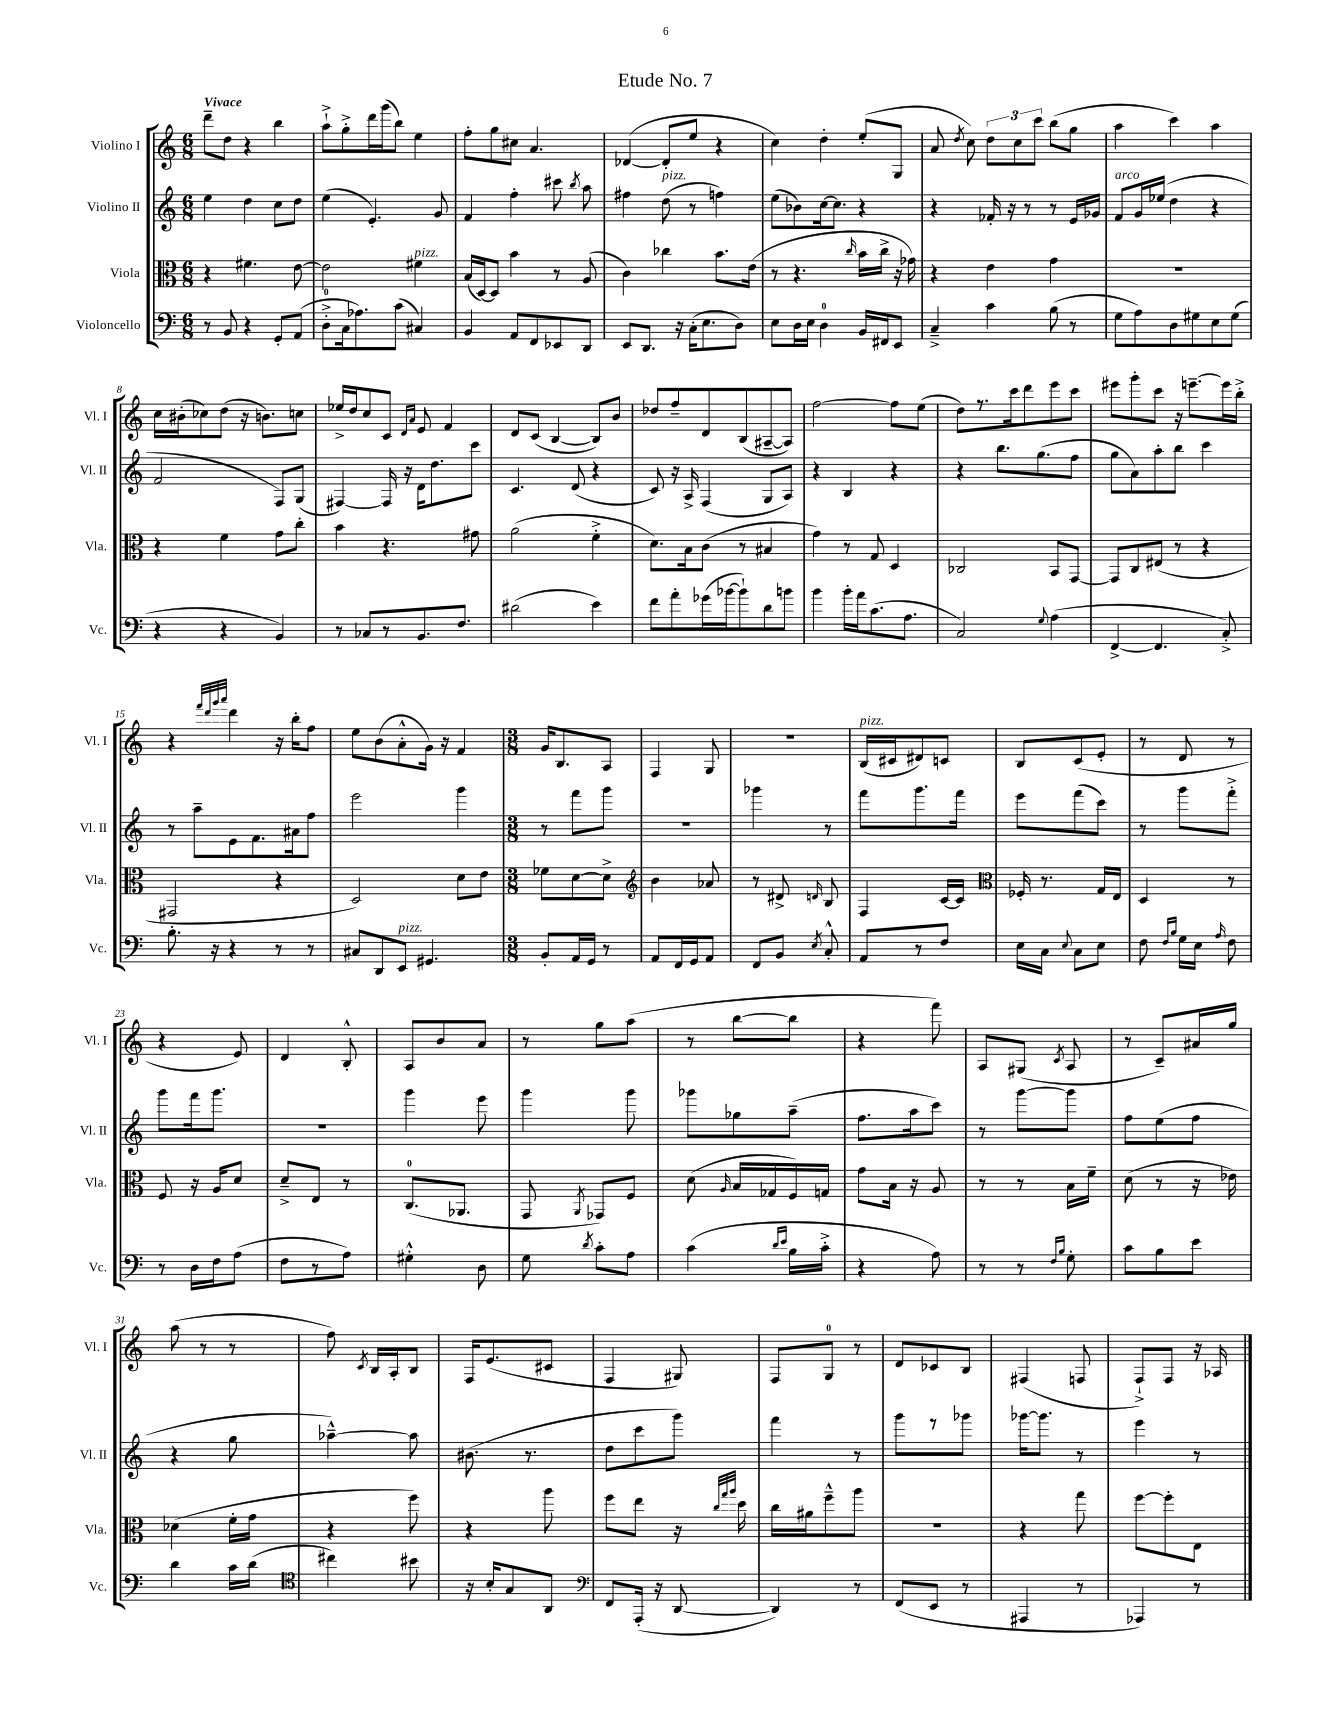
\header { title = "Etude No. 7" }
<<
\new StaffGroup <<
\new Staff = "s0" \with { instrumentName = "Violino I" shortInstrumentName = "Vl. I" } {
    \clef treble \key c \major \numericTimeSignature \time 6/8 \tempo "Vivace"
    \autoBeamOff d'''8[-- d''8] r4 b''4 |
    a''8[-!-> g''8-.-> d'''16 g'''16( b''8]) e''4 |
    f''8[-. g''8 cis''8] a'4. |
    des'4~( des'8[-. e''8] r4 |
    c''4) d''4-. e''8[-.( g8] |
    a'8 \acciaccatura { d''8 } c''8) \tuplet 3/2 { d''8[ c''8 c'''8] } b''8[( g''8] |
    a''4 c'''4) a''4 |
    c''16[ bis'16-.( ces''8) d''8]( r16 b'8.[) c''8] |
    ees''16[-> d''16 c''8 c'8] \grace { d'16[ a'16] } e'8 f'4 |
    d'8[ c'8]( b4~ b8[) b'8] |
    des''8[ f''8-- d'8 b8( ais8~-- ais8]) |
    f''2~ f''8[ e''8]( |
    d''8[) r8. c'''16 d'''8 e'''8 c'''8] |
    eis'''8[ g'''8-. c'''8] r16 e'''8.[~-- e'''16 b''16]-.-> |
    r4 \grace { f'''32[ d'''32 g'''32 a'''32] } d'''4 r16 b''16[-. f''8] |
    e''8[ b'8( a'8-.-^ g'16]) r16 f'4 |
    \numericTimeSignature \time 3/8 g'16[ b8. a8] |
    f4 g8 |
    R4. |
    b16[^\markup { \italic "pizz." }( cis'16 dis'8) c'8] |
    b8[ c'8( e'8]-. |
    r8 d'8 r8 |
    r4 e'8) |
    d'4 b8-.-^ |
    a8[ b'8 a'8] |
    r8 g''8[ a''8]( |
    r8 b''8[~ b''8] |
    r4 f'''8) |
    a8[ gis8]( \acciaccatura { c'8 } a8 |
    r8 c'8[--) ais'16 g''16] |
    a''8( r8 r8 |
    f''8) \acciaccatura { c'8 } b16[ a16-. b8] |
    f16[ e'8.( cis'8] |
    f4 gis8) |
    f8[ g8]-0 r8 |
    d'8[ ces'8 b8] |
    fis4( f8 |
    f8[-!->) f8] r16 aes16 \bar "|." |
}
\new Staff = "s1" \with { instrumentName = "Violino II" shortInstrumentName = "Vl. II" } {
    \clef treble \key c \major \numericTimeSignature \time 6/8
    \autoBeamOff e''4 d''4 c''8[ d''8] |
    e''4( e'4.-.) g'8 |
    f'4 f''4-. cis'''8 \acciaccatura { b''8 } a''8 |
    fis''4 d''8^\markup { \italic "pizz." }( r8 f''4) |
    e''8[( bes'8) c''16~ c''8.] r4 |
    r4 fes'16-. r16 r8 r8 e'16[ ges'16] |
    f'8[^\markup { \italic "arco" } g'16 ees''16]( d''4 r4 |
    f'2 f8[) g8]( |
    fis4~) fis16 r16 d'16[ d''8. c'''8] |
    c'4. d'8( r4 |
    c'8) r16 a16-> f4( g8[ a8]) |
    r4 b4 r4 |
    r4 b''8.[ g''8.( f''8] |
    g''8[ a'8) a''8-. b''8] c'''4 |
    r8 a''8[-- e'8 f'8. ais'16 f''8] |
    e'''2 g'''4 |
    \numericTimeSignature \time 3/8 r8 f'''8[ g'''8] |
    R4. |
    ges'''4 r8 |
    f'''8[ g'''8. f'''16] |
    e'''8[ f'''8( c'''8]) |
    r8 g'''8[ f'''8]-.-> |
    g'''8[ f'''16 g'''8.] |
    R4. |
    g'''4 e'''8 |
    g'''4 g'''8 |
    ges'''8[ ges''8 a''8]--( |
    f''8.[ a''16 c'''8]) |
    r8 g'''8[~ g'''8] |
    f''8[ e''8( f''8] |
    r4 g''8 |
    aes''4~---^) aes''8 |
    bis'8.( r8. |
    d''8[ c'''8 g'''8]) |
    f'''4 r8 |
    g'''8[ r8 ges'''8] |
    ges'''16[~ ges'''8.] r8 |
    e'''4 r8 \bar "|." |
}
\new Staff = "s2" \with { instrumentName = "Viola" shortInstrumentName = "Vla." } {
    \clef alto \key c \major \numericTimeSignature \time 6/8
    \autoBeamOff r4 fis'4. e'8~ |
    e'2 fis'4^\markup { \italic "pizz." } |
    b16[( d16~) d8] b'4 r8 a8( |
    c'4) ces''4 b'8.[ e'16]( |
    r8 r4. \grace { c''16 } b'16[ c''16]-> r16 ges'16) |
    r4 e'4 g'4 |
    R2. |
    r4 f'4 g'8[ c''8]-. |
    b'4 r4. gis'8 |
    a'2( f'4-.-> |
    d'8.[) b16 c'8]( r8 bis4 |
    g'4) r8 g8 d4 |
    ces2 b,8[ g,8]~ |
    g,8[ c8 eis8]( r8 r4 |
    gis,2 r4 |
    d2) d'8[ e'8] |
    \numericTimeSignature \time 3/8 fes'8[ d'8~ d'8]-> |
    \clef treble b'4 aes'8 |
    r8 dis'8-> \grace { d'16 } b8 |
    f4 c'16[~ c'16] |
    \clef alto fes16-. r8. g16[ e16] |
    d4 r8 |
    f8 r16 a16[ d'8] |
    d'8[---> e8] r8 |
    c8.[-0( aes,8.] |
    g,8 \acciaccatura { a,8 } ges,8[) f8] |
    d'8( \grace { a16 } b16[ ges16 f16) g16] |
    g'8[ b16] r16 a8 |
    r8 r8 b16[ f'16]-- |
    d'8( r8 r16 ees'16) |
    des'4( f'16[-. g'16] |
    r4 f''8) |
    r4 a''8 |
    f''8[ e''8] r16 \grace { c''32[ g''32 a''32] } d''16 |
    c''16[ ais'16 f''8---^ a''8] |
    R4. |
    r4 g''8 |
    f''8[~ f''8-. e8] \bar "|." |
}
\new Staff = "s3" \with { instrumentName = "Violoncello" shortInstrumentName = "Vc." } {
    \clef bass \key c \major \numericTimeSignature \time 6/8
    \autoBeamOff r8 b,8 r4 g,8[-. a,8]( |
    d8[-0-.-> c16 aes8.) c'8]( cis4) |
    b,4 a,8[ f,8 ees,8 d,8] |
    e,8[ d,8.] r16 c16[-.( e8. d8]) |
    e8[ d16 e16] d4-0 b,16[ fis,16 e,8] |
    c4---> c'4 b8( r8 |
    g8[ a8) d8 gis8 e8 gis8]( |
    r4 r4 b,4) |
    r8 ces8[ r8 b,8. f8.] |
    dis'2( e'4) |
    f'8[ a'8-. ges'16( bes'16~ bes'8-!) d'8 b'8] |
    b'4 b'16[-. a'16 c'8.( a8.] |
    c2) \appoggiatura { g8 } a4( |
    f,4~-> f,4. c8-.->) |
    b8.-. r16 r4 r8 r8 |
    cis8[ d,8 e,8]^\markup { \italic "pizz." } gis,4. |
    \numericTimeSignature \time 3/8 b,8[-. a,16 g,16] r8 |
    a,8[ f,16 g,16 a,8] |
    f,8[ b,8] \acciaccatura { e8 } c8-.-^ |
    a,8[ r8 f8] |
    e16[ c16] \appoggiatura { e8 } c8[ e8] |
    f8 \grace { f16[ b16] } g16[ e16] \grace { a16 } f8 |
    r8 d16[ f16 a8]( |
    f8[ r8 a8]) |
    gis4-.-^ d8 |
    g8 \acciaccatura { d'8 } c'8[-. a8] |
    c'4( \grace { d'16[ e'16] } b16[ c'16]-.-> |
    r4 a8) |
    r8 r8 \grace { f16[ b16] } g8-. |
    c'8[ b8 e'8] |
    d'4 c'16[ d'16]( |
    \clef tenor cis''4) bis'8 |
    r16 b16[-. g8 a,8] |
    \clef bass f,8[ a,,16]-.( r16 d,8~ |
    d,4) r8 |
    f,8[( e,8] r8 |
    ais,,4 r8 |
    aes,,4) r8 \bar "|." |
}
>>
>>
